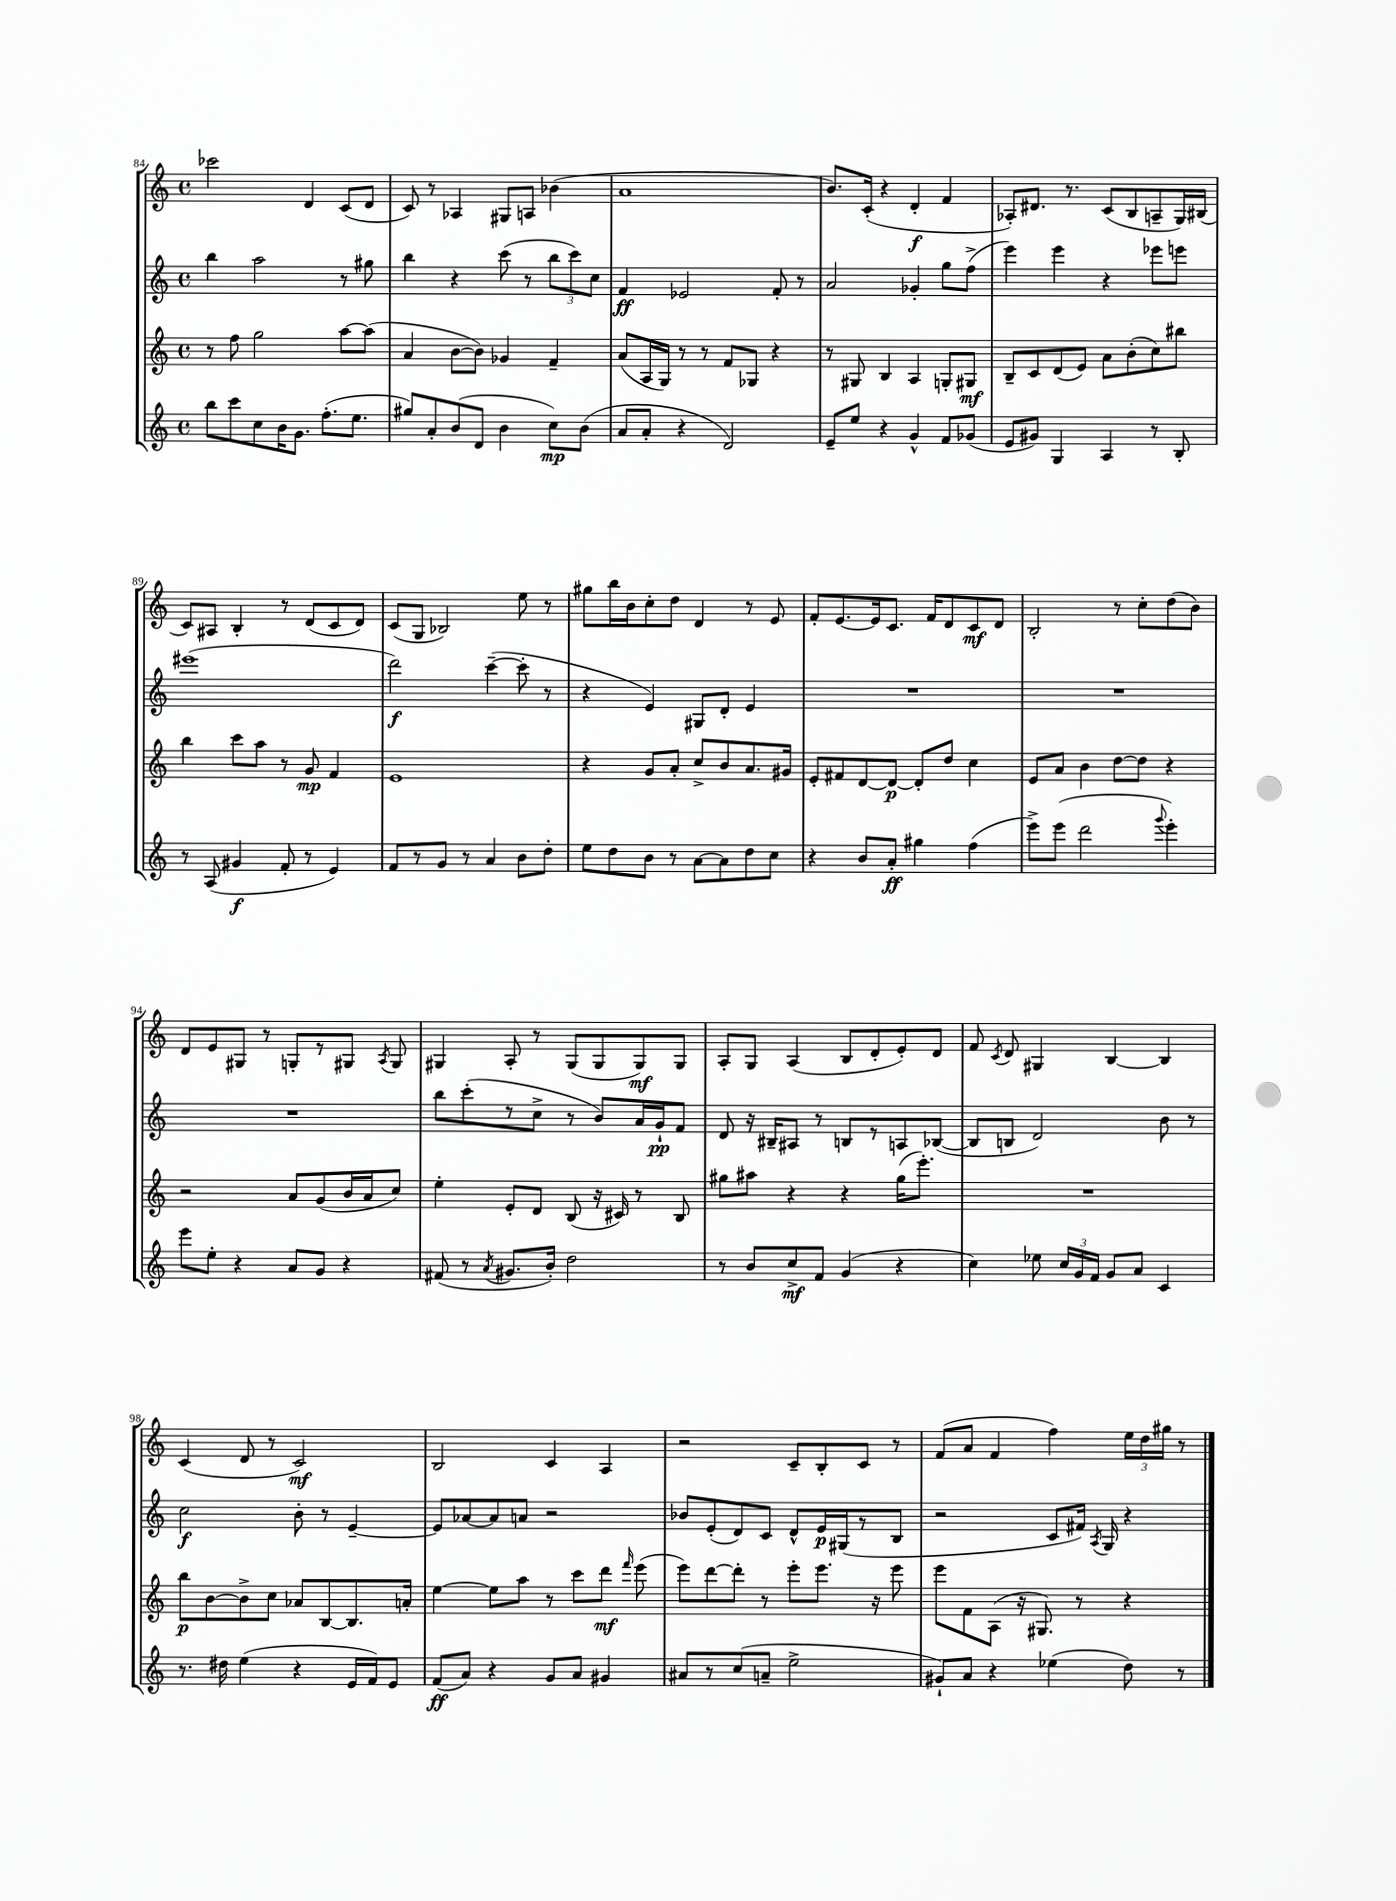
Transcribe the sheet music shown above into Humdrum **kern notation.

**kern	**kern	**kern	**kern
*staff4	*staff3	*staff2	*staff1
*clefG2	*clefG2	*clefG2	*clefG2
*k[]	*k[]	*k[]	*k[]
*M4/4	*M4/4	*M4/4	*M4/4
*met(c)	*met(c)	*met(c)	*met(c)
8bb	8r	4bb	2ccc-
8ccc	8ff	.	.
8cc	2gg	2aa	.
16b	.	.	.
8.g	.	.	.
.	.	.	4d
(8.ff'	.	.	.
.	[8aa	8r	(8c
8.ee	.	.	.
.	(8aa]	8gg#	8d
=	=	=	=
8gg#)	4a	4bb	8c)
8a'	.	.	8r
(8b	[8b	4r	4A-
8d	8b])	.	.
4b	4g-	(8ccc	8G#
.	.	8r	8A
8cc)	4f~	12bb	(4b-
.	.	12ccc)	.
(8b	.	.	.
.	.	12cc	.
=	=	=	=
8a	(8a	4f	1a
8a'	16A	.	.
.	16G)	.	.
4r	8r	2e-	.
.	8r	.	.
2d)	8f	.	.
.	8G-	.	.
.	4r	8f'	.
.	.	8r	.
=	=	=	=
8e~	8r	2a	8.b)
8ee	8G#	.	.
.	.	.	(16c'
4r	4B	.	4r
4g^^	4A	4g-'	4d'
8f	8G'	8gg	4f
(8g-	8G#	(8ff^	.
=	=	=	=
8e	8B~	4eee)	8A-')
8g#)	8c	.	8.d#
4G	(8d	4eee	.
.	.	.	8.r
.	8e)	.	.
4A	8a	4r	(8c
.	(8b'	.	8B
8r	8cc)	8eee-	8A~
8B'	8bb#	8eee	16G)
.	.	.	(16B#
=	=	=	=
8r	4bb	(1eee#	8c)
(8A	.	.	8A#
4g#	8ccc	.	4B'
.	8aa	.	.
8f'	8r	.	8r
8r	8g	.	(8d
4e)	4f	.	8c
.	.	.	8d)
=	=	=	=
8f	1e	2ddd)	(8c
8r	.	.	8G
8g	.	.	2B-)
8r	.	.	.
4a	.	([4ccc~	.
8b	.	8ccc']	8ee
8dd'	.	8r	8r
=	=	=	=
8ee	4r	4r	8gg#
8dd	.	.	16bb
.	.	.	16b
8b	8g	4e)	8cc'
8r	8a'	.	8dd
[8a	8cc^	8G#	4d
8a]	8b	8d'	.
8dd	8.a	4e	8r
8cc	.	.	8e
.	16g#	.	.
=	=	=	=
4r	8e'	1r	8f'
.	8f#	.	[8.e
8b	[8d	.	.
.	.	.	16e]
8a'	8d_	.	8.c
4gg#	8d']	.	.
.	.	.	16f
.	8dd	.	8d
(4ff	4cc	.	8c
.	.	.	8d
=	=	=	=
8eee^)	8e	1r	2B'
(8eee	8a	.	.
2ddd	4b	.	.
.	[8dd	.	8r
.	8dd]	.	8cc'
8qqggg	.	.	.
4eee')	4r	.	(8dd
.	.	.	8b)
=	=	=	=
8eee	2r	1r	8d
8ee'	.	.	8e
4r	.	.	8G#
.	.	.	8r
8a	8a	.	8G'
8g	(8g	.	8r
4r	16b	.	8G#
.	16a	.	.
.	.	.	8qA
.	8cc)	.	8G#
=	=	=	=
(8f#	4ee'	8bb	4G#
8r	.	(8ccc'	.
8qa	.	.	.
8.g#	8e'	8r	8A'
.	8d	8cc^	8r
16b')	.	.	.
2dd	(8B	8r	(8G#
.	16r	8b)	8G#
.	16c#)	.	.
.	8r	16a	8G#)
.	.	16g`	.
.	8B	8f	8G#
=	=	=	=
8r	8gg#	8d	8A'
8b	8aa#	16r	8G
.	.	16B#~	.
8cc^	4r	8A#	(4A
8f	.	8r	.
(4g	4r	8B	8B
.	.	8r	8d'
4r	(16gg#	8A	8e')
.	8.eee')	.	.
.	.	([8B-	8d
=	=	=	=
4cc)	1r	8B-]	8f
.	.	.	8qc
.	.	8B	8d
8ee-	.	2d)	4G#
24cc	.	.	.
24g	.	.	.
24f	.	.	.
8g	.	.	[4B
8a	.	.	.
4c	.	8b	4B]
.	.	8r	.
=	=	=	=
8.r	8bb	2cc	(4c
.	[8b	.	.
16dd#	.	.	.
(4ee	8b^]	.	8d
.	8cc	.	8r
4r	8a-	8b'	2c)
.	[8B	8r	.
16e	8.B]	[4e~	.
16f)	.	.	.
8e	.	.	.
.	16a'	.	.
=	=	=	=
(8f	[4ee	8e]	2B
8a)	.	[8a-	.
4r	8ee]	8a-]	.
.	8aa	8a	.
8g	8r	2r	4c
8a	8ccc	.	.
4g#	8ddd	.	4A
.	16qqfff	.	.
.	(8eee	.	.
=	=	=	=
8a#	8eee)	8b-	2r
8r	[8ddd	(8e'	.
(8cc	8ddd']	8d)	.
8a~	8r	8c	.
2ee^	8eee'	8d^^	8c~
.	8.eee	16e	8B'
.	.	(16G#	.
.	.	8r	8c
.	16r	.	.
.	8eee	8B	8r
=	=	=	=
8g#`)	8eee	2r	(8f
8a	8f	.	8a
4r	(8A	.	4f
.	16r	.	.
.	8.G#)	.	.
(4ee-	.	8c	4ff)
.	8r	16f#)	.
.	.	8qA	.
.	.	16G	.
8dd)	4r	4r	24ee
.	.	.	24dd
.	.	.	24gg#
8r	.	.	8r
==	==	==	==
*-	*-	*-	*-
